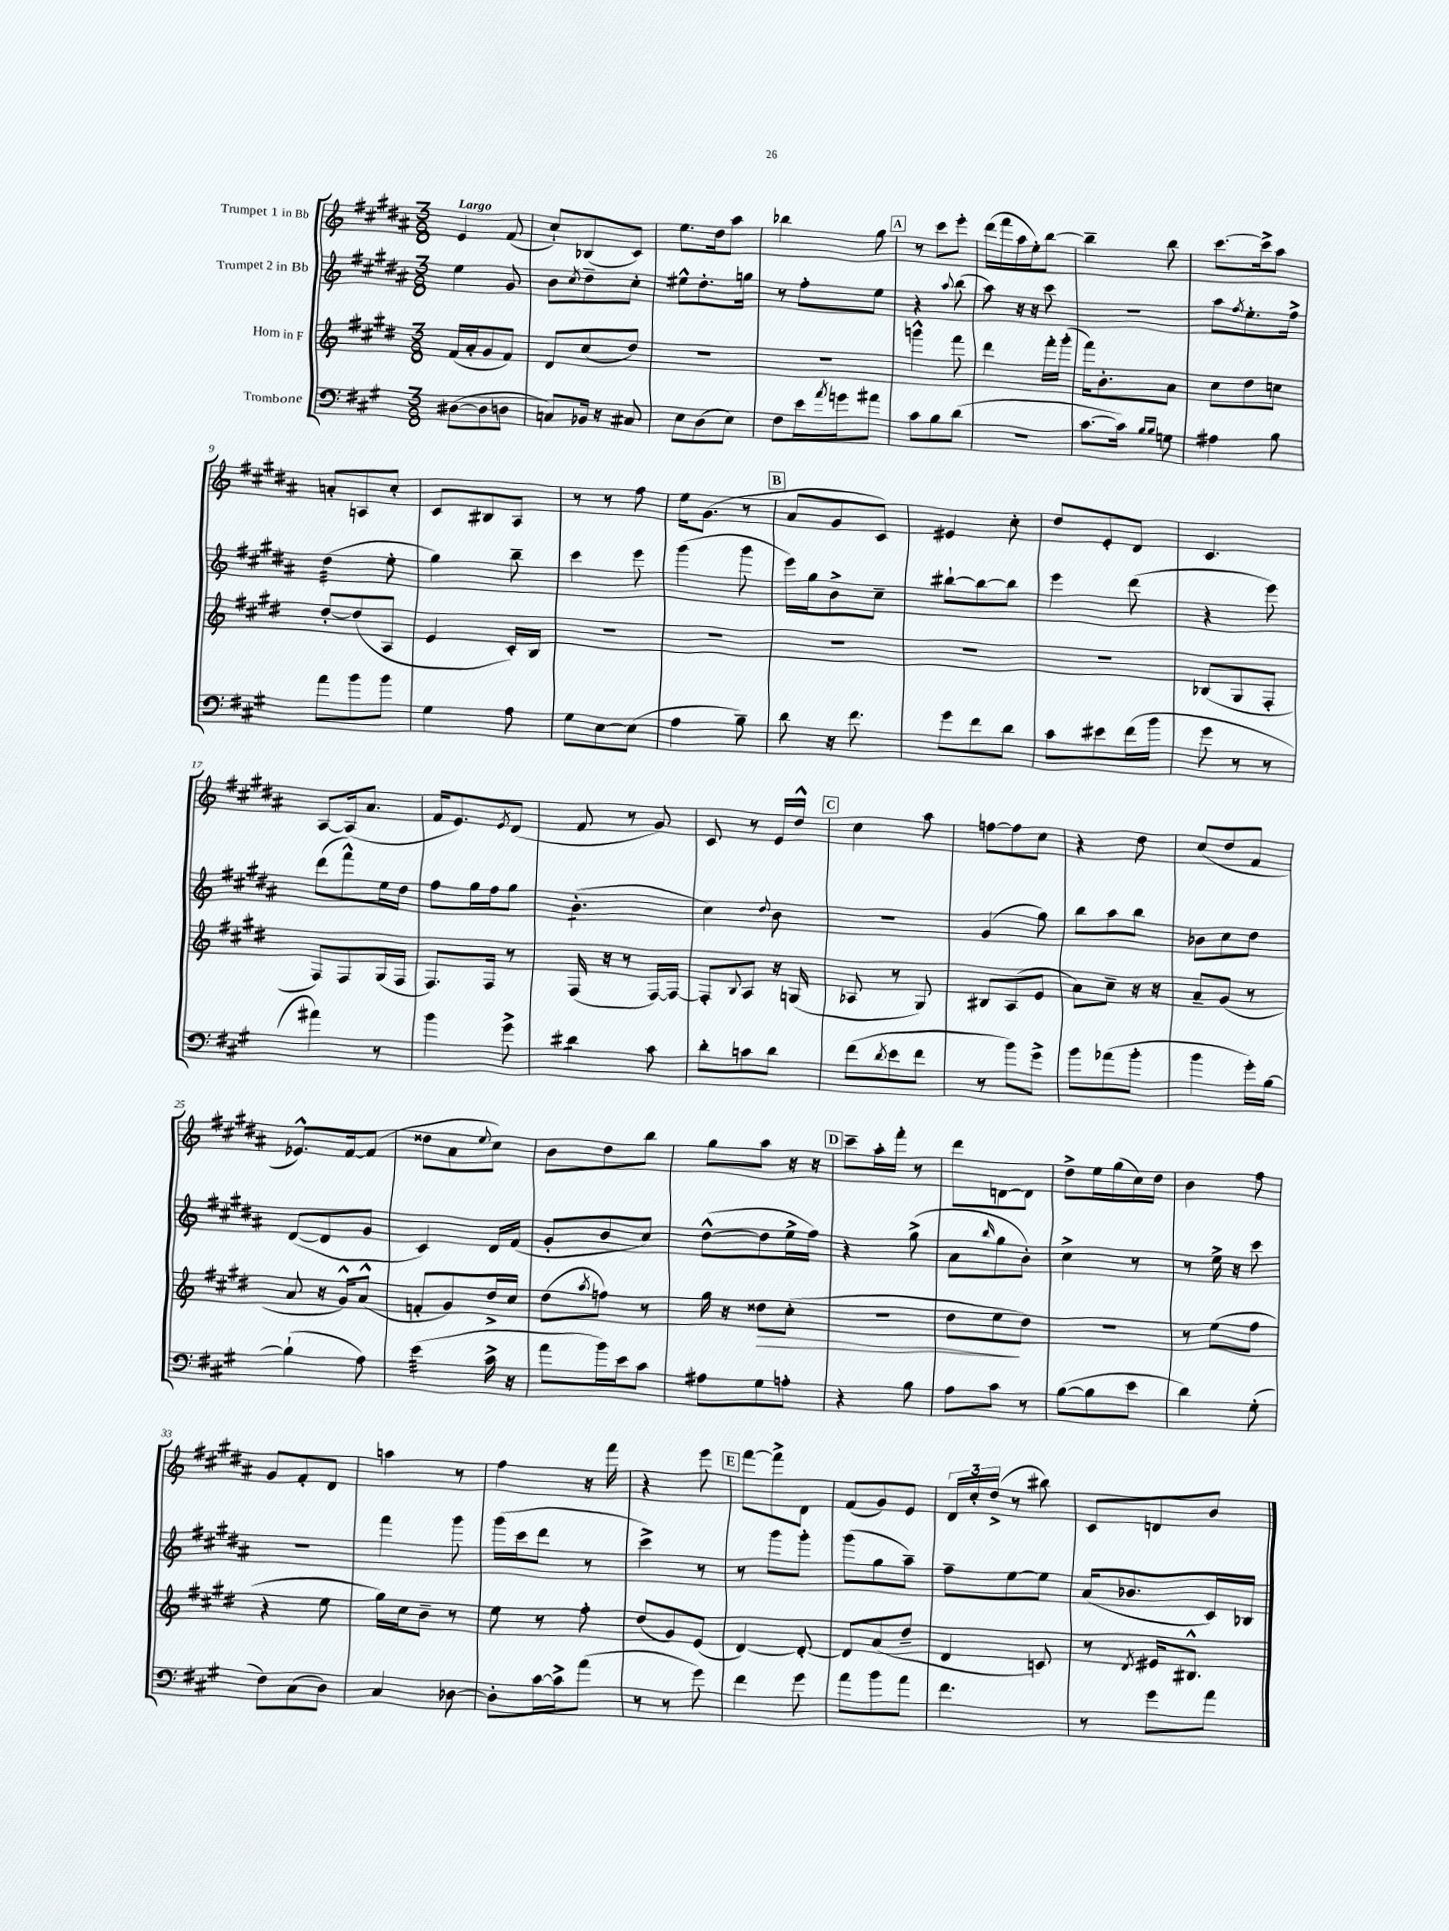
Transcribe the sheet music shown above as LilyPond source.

<<
\new StaffGroup <<
\new Staff = "s0" \with { instrumentName = "Trumpet 1 in Bb" } {
    \clef treble \key b \major \numericTimeSignature \time 3/8 \tempo "Largo"
    e'4 fis'8( |
    cis''8-!) bes8( cis'8) |
    e''8. dis''16 ais''8 |
    bes''4 gis''8 |
    \mark \markup { \box "A" } r8 cis'''8 e'''8-. |
    dis'''16( fis'''16 ais''16 e''16-.) b''8~ |
    b''4-- b''8 |
    cis'''8.~ cis'''16-> ais''8 |
    a'8-. a8 cis''8-. |
    cis'8 bis8 ais8 |
    r8 r8 fis''8 |
    e''16 gis'8.( r8 |
    \mark \markup { \box "B" } ais'8 gis'8 cis'8) |
    eis'4 cis''8-. |
    dis''8 e'8-. dis'8 |
    cis'4. |
    ais8~ ais16( ais'8. |
    fis'16 e'8.) \acciaccatura { e'8 } dis'8( |
    fis'8 r8 gis'8) |
    cis'8 r8 e'16 dis''16-^ |
    \mark \markup { \box "C" } cis''4 ais''8 |
    f''8~ f''8 cis''8 |
    r4 dis''8 |
    cis''8( dis''8 fis'8 |
    ees'8.-^) fis'16~ fis'8( |
    disis''8 ais'8 \appoggiatura { e''8 } cis''8) |
    b'8 dis''8 b''8 |
    gis''8 ais''8 r16 r16 |
    \mark \markup { \box "D" } cis'''8-- ais''16-. fis'''16-. r8 |
    dis'''8 d'8~ d'8 |
    dis''8-> e''16 gis''16( cis''16) dis''16 |
    b'4 fis''8 |
    gis'8 fis'8-. dis'8 |
    a''4 r8 |
    fis''4 r16 fis'''16 |
    r4 e'''8 |
    \mark \markup { \box "E" } fis'''8~ fis'''8-> dis'8 |
    fis'8( gis'8) e'8 |
    \tuplet 3/2 { dis'16 cis''16-. dis''16->( } r8 bis''8) |
    cis'8 d'8 b'8 \bar "|." |
}
\new Staff = "s1" \with { instrumentName = "Trumpet 2 in Bb" } {
    \clef treble \key b \major \numericTimeSignature \time 3/8
    e''4 gis'8 |
    b'8 \acciaccatura { cis''8 } dis''8-- cis''8-. |
    eis''8-^ dis''8.-. g''16 |
    r8 fis''8-. e''8 |
    \mark \markup { \box "A" } r4 \appoggiatura { ais''8 } b''8( |
    ais''8) r16 r16 cis'''8 |
    R4. |
    ais''8 \acciaccatura { fis''8 } e''8.-. fis''16-> |
    dis''4:32( e''8-. |
    gis''4) b''8-- |
    cis'''4 e'''8 |
    gis'''4( gis'''8 |
    \mark \markup { \box "B" } e'''16) gis''16 b'8-> cis''8-- |
    bis''8~-! bis''8~ bis''8 |
    e'''4 dis'''8( |
    r4 e'''8) |
    dis'''8( fis'''8-^) e''16 dis''16 |
    fis''8 gis''16 fis''16 gis''8 |
    b'4.:8-.( |
    cis''4) \appoggiatura { dis''8 } b'8 |
    \mark \markup { \box "C" } r4. |
    gis'4( gis''8) |
    b''8 ais''8 b''8 |
    bes'8 cis''8 dis''8 |
    dis'8~( dis'8 gis'8 |
    cis'4) dis'16 fis'16( |
    gis'8-. b'8 cis''8) |
    dis''8~-^( dis''8 e''16-> fis''16) |
    \mark \markup { \box "D" } r4 gis''8->( |
    ais'8 \grace { b''16 } gis''8 b'8-.) |
    cis''4-> r8 |
    r8 e''16-> r16 cis'''8 |
    R4. |
    fis'''4 gis'''8 |
    gis'''16( cis'''16 dis'''8 r8 |
    cis'''4->) r8 |
    \mark \markup { \box "E" } r8 gis'''8 gis'''8-. |
    gis'''8( gis''8 ais''8--) |
    fis''8-- e''8~ e''8 |
    ais'16( bes'8. cis'16) bes16 \bar "|." |
}
\new Staff = "s2" \with { instrumentName = "Horn in F" } {
    \clef treble \key e \major \numericTimeSignature \time 3/8
    fis'16( a'16-. gis'8 fis'8) |
    dis'8 cis''8( dis''8) |
    R4. |
    R4. |
    \mark \markup { \box "A" } g'''4-^ fis'''8 |
    dis'''4 fis'''16-. gis'''16-.( |
    fis'''16) b'8.-. a'8 |
    cis''8 dis''8 c''8 |
    dis''8~-. dis''8( a8 |
    e'4 cis'16-.) b16 |
    R4. |
    R4. |
    \mark \markup { \box "B" } R4. |
    R4. |
    r4. |
    bes8( gis8 fis8-. |
    fis8) fis8 gis16( fis16 |
    fis8.) fis16 r8 |
    fis16( r16 r8 fis16~) fis16~ |
    fis8-. \appoggiatura { b8 } a8 r16 g16( |
    \mark \markup { \box "C" } aes8 r8 gis8) |
    bis8 a8( e'8 |
    a'8) cis''8-- r16 r16 |
    a'8-- gis'8( r8 |
    a'8 r16 gis'16-^) a'8-^( |
    f'8-. gis'8) dis''16-> cis''16 |
    dis''8( \acciaccatura { a''8 } f''8) r8 |
    gis''16 r16 disis''8\> cis''8-.( |
    \mark \markup { \box "D" } r4. |
    dis''8 e''8\! dis''8) |
    R4. |
    r8 e''8( fis''8 |
    r4 e''8 |
    gis''16) cis''16 b'8-- r8 |
    e''8 r8 fis''8-. |
    dis''8( gis'8) e'8( |
    \mark \markup { \box "E" } dis'4~) dis'8~-. |
    dis'8 a'8( dis''8-- |
    dis'4 c'8) |
    r8 \acciaccatura { dis'8 } eis'16 bis8.-^ \bar "|." |
}
\new Staff = "s3" \with { instrumentName = "Trombone" } {
    \clef bass \key a \major \numericTimeSignature \time 3/8
    dis8~( dis8 d8 |
    c8) bes,16 r16 cis8 |
    e8 d8( e8) |
    fis8 e'16 \acciaccatura { a'8 } g'16 ais'8 |
    \mark \markup { \box "A" } cis'8 b8 d'8( |
    R4. |
    cis'8.~ cis'16) \grace { b16 b16 } g8 |
    ais4 b8 |
    a'8 b'8 b'8 |
    gis4 a8 |
    gis8 e8~ e8( |
    a4 b8--) |
    \mark \markup { \box "B" } d'8 r16 fis'8. |
    gis'8 fis'8 d'8 |
    cis'8 eis'8 fis'16( b'16 |
    gis'8 r8 r8 |
    ais'4) r8 |
    b'4 gis'8-> |
    dis'4:8 cis'8 |
    d'8-. c'8 d'8 |
    \mark \markup { \box "C" } fis'8( \acciaccatura { d'8 } e'8 fis'8 |
    r8 b'8) gis'8-> |
    b'8 aes'8( b'8-. |
    b'4 gis'16-.) b16~ |
    b4-!( a8) |
    e'4:32( cis'16-> r16 |
    a'8 b'16) e'16 cis'8 |
    ais8 gis8 a8-. |
    \mark \markup { \box "D" } r4 b8 |
    a8 cis'8 r8 |
    b8~( b8 e'8 |
    d'4) gis8-.( |
    fis8) cis8( d8) |
    cis4 des8~ |
    des8-. cis'16~ cis'16-> a'8( |
    r8 r8 gis'8) |
    \mark \markup { \box "E" } fis'4 gis'8 |
    a'8 b'8 a'8 |
    fis'4. |
    r8 gis'8 a'8 \bar "|." |
}
>>
>>
